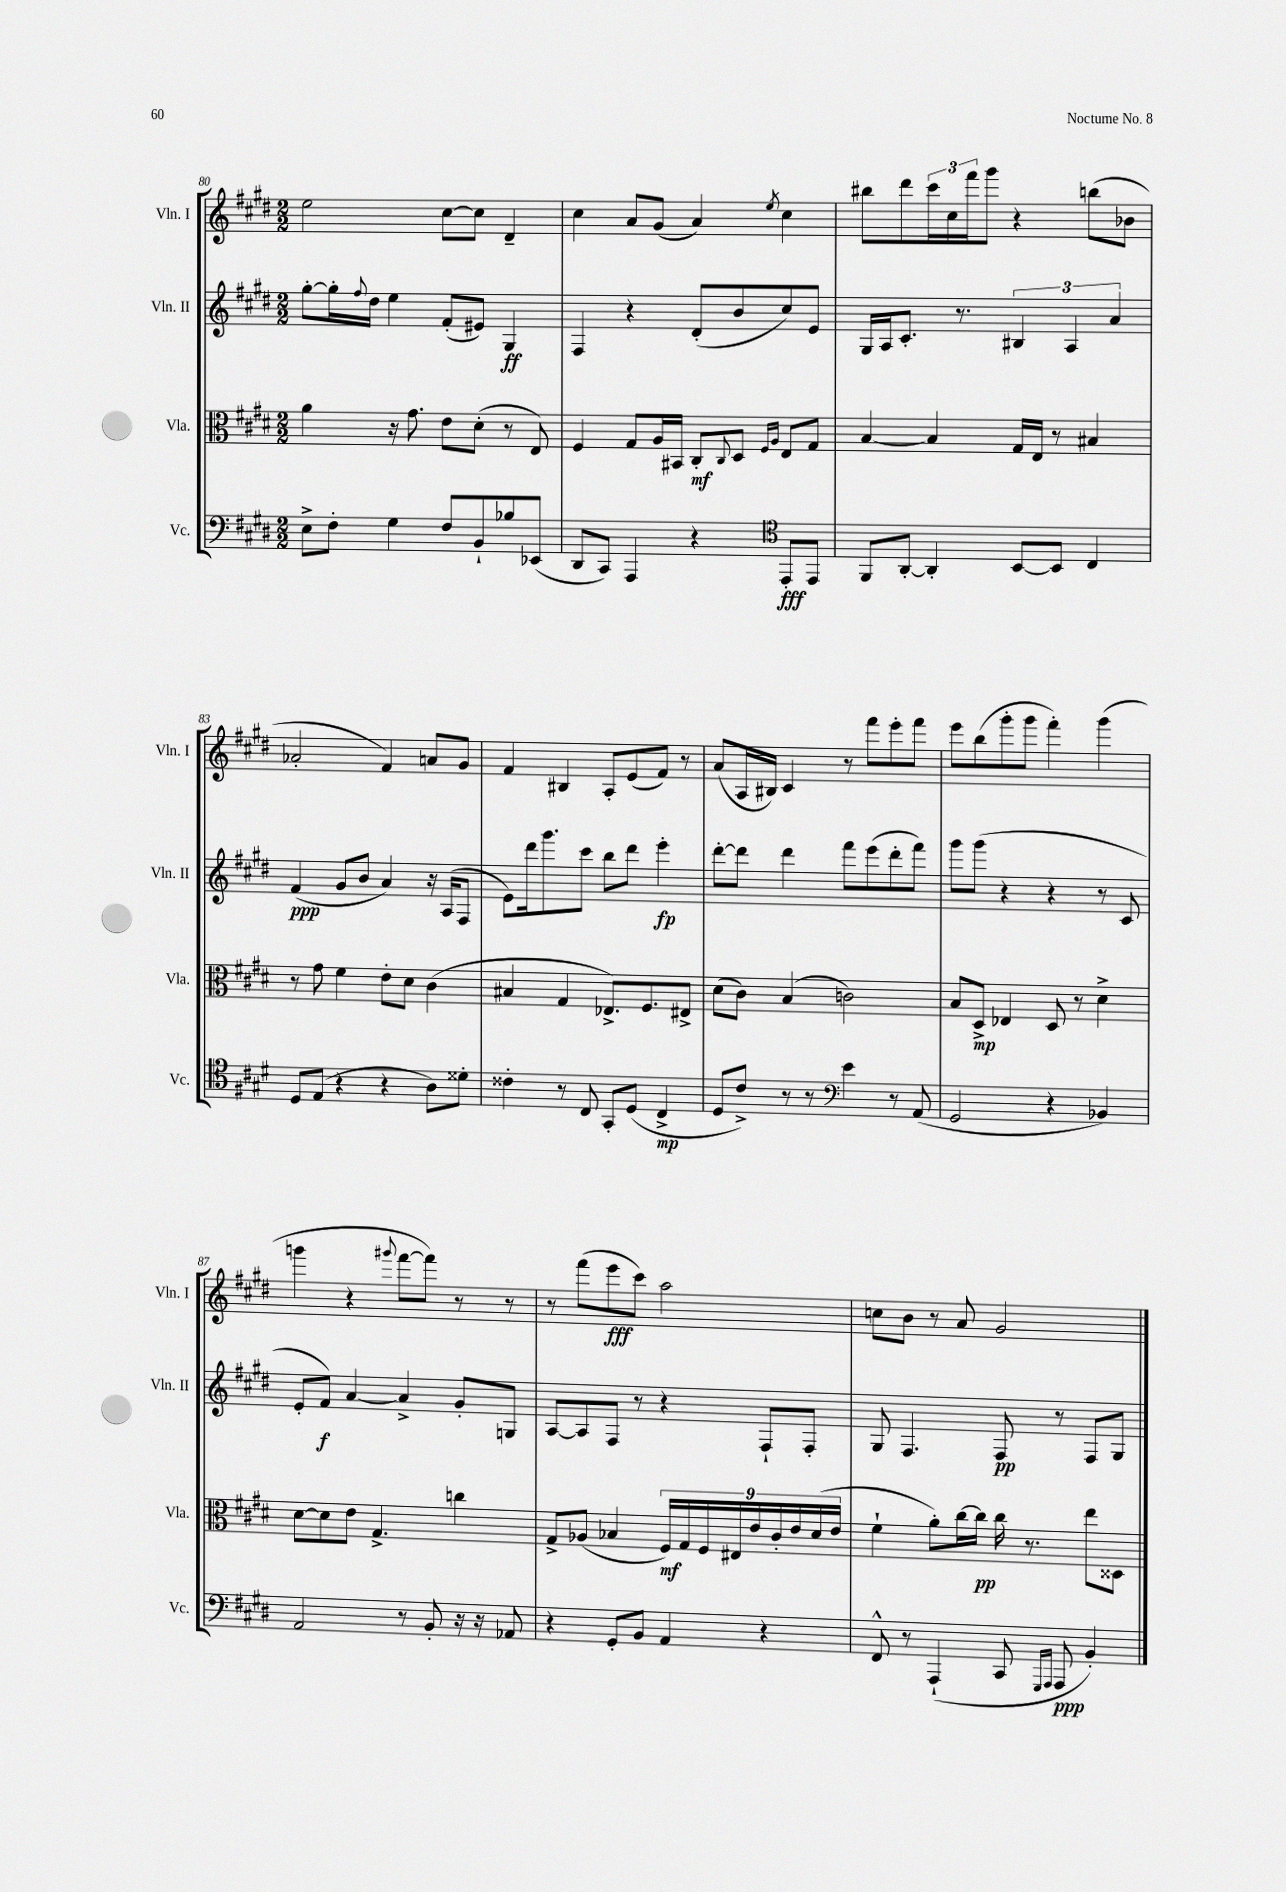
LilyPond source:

<<
\new StaffGroup <<
\new Staff = "s0" \with { instrumentName = "Vln. I" shortInstrumentName = "Vln. I" } {
    \clef treble \key e \major \numericTimeSignature \time 2/2
    e''2 cis''8~ cis''8 dis'4-- |
    cis''4 a'8 gis'8( a'4) \acciaccatura { e''8 } cis''4 |
    bis''8 dis'''8 \tuplet 3/2 { cis'''16 cis''16 fis'''16 } gis'''8 r4 b''8( bes'8 |
    aes'2-. fis'4) a'8 gis'8 |
    fis'4 bis4 a8-. e'8( fis'8) r8 |
    a'8( a16 bis16) cis'4 r8 fis'''8 e'''8-. fis'''8 |
    e'''8 b''8( gis'''8-. gis'''8 fis'''4-.) gis'''4( |
    g'''4 r4 \appoggiatura { gis'''8 } fis'''8~ fis'''8) r8 r8 |
    r8 fis'''8( e'''8\fff cis'''8) a''2 |
    c''8 b'8 r8 a'8 gis'2 \bar "|." |
}
\new Staff = "s1" \with { instrumentName = "Vln. II" shortInstrumentName = "Vln. II" } {
    \clef treble \key e \major \numericTimeSignature \time 2/2
    gis''8~-. gis''16-. \appoggiatura { fis''8 } dis''16 e''4 fis'8-.( eis'8) gis4\ff |
    fis4 r4 dis'8-.( b'8 cis''8) e'8 |
    gis16 a16 cis'8.-. r8. \tuplet 3/2 { bis4 a4 a'4 } |
    fis'4\ppp( gis'8 b'8 a'4) r16 a16( fis8 |
    e'8) dis'''16 gis'''8. cis'''8 b''8 dis'''8 e'''4-.\fp |
    dis'''8~-. dis'''8 dis'''4 fis'''8 e'''8( dis'''8-. fis'''8) |
    gis'''8 gis'''8( r4 r4 r8 cis'8 |
    e'8-. fis'8\f) a'4~ a'4-> gis'8-. g8 |
    a8~ a8 fis8 r8 r4 fis8-! fis8-. |
    gis8 fis4. fis8\pp r8 fis8 gis8 \bar "|." |
}
\new Staff = "s2" \with { instrumentName = "Vla." shortInstrumentName = "Vla." } {
    \clef alto \key e \major \numericTimeSignature \time 2/2
    a'4 r16 gis'8. e'8 dis'8-.( r8 e8) |
    fis4 gis8 a16 bis,16 cis8-.\mf \appoggiatura { cis8 } dis8 \grace { fis16 a16 } e8 gis8 |
    b4~ b4 gis16 e16 r8 bis4 |
    r8 gis'8 fis'4 e'8-. dis'8 cis'4( |
    bis4 gis4 ees8.->) fis8. eis8-> |
    dis'8( cis'8) b4( c'2) |
    b8 dis8->\mp ees4 dis8 r8 dis'4-> |
    dis'8~ dis'8 e'8 gis4.-> c''4 |
    gis8-> aes8( bes4 \tuplet 9/8 { fis16\mf) gis16 fis16 eis16 e'16 cis'16-. e'16 dis'16( e'16 } |
    fis'4-! a'8-.) cis''16~ cis''16\pp cis''16 r8. e''8 disis8 \bar "|." |
}
\new Staff = "s3" \with { instrumentName = "Vc." shortInstrumentName = "Vc." } {
    \clef bass \key e \major \numericTimeSignature \time 2/2
    e8-> fis8-. gis4 fis8 b,8-! bes8 ees,8( |
    dis,8 cis,8) a,,4 r4 \clef tenor e,8-.\fff e,8 |
    fis,8 a,8~-. a,4-. b,8~ b,8 cis4 |
    dis8 e8( r4 r4 a8) disis'8-. |
    cisis'4-. r8 cis8 gis,8-. dis8( cis4->\mp |
    dis8 cis'8->) r8 r8 \clef bass e'4 r8 a,8( |
    gis,2 r4 bes,4) |
    a,2 r8 b,8-. r16 r16 aes,8 |
    r4 gis,8-. b,8 a,4 r4 |
    fis,8-^ r8 a,,4-!( cis,8 \grace { gis,,16 a,,16 } a,,8\ppp b,4-.) \bar "|." |
}
>>
>>
\layout { \context { \Score currentBarNumber = #80 } }
